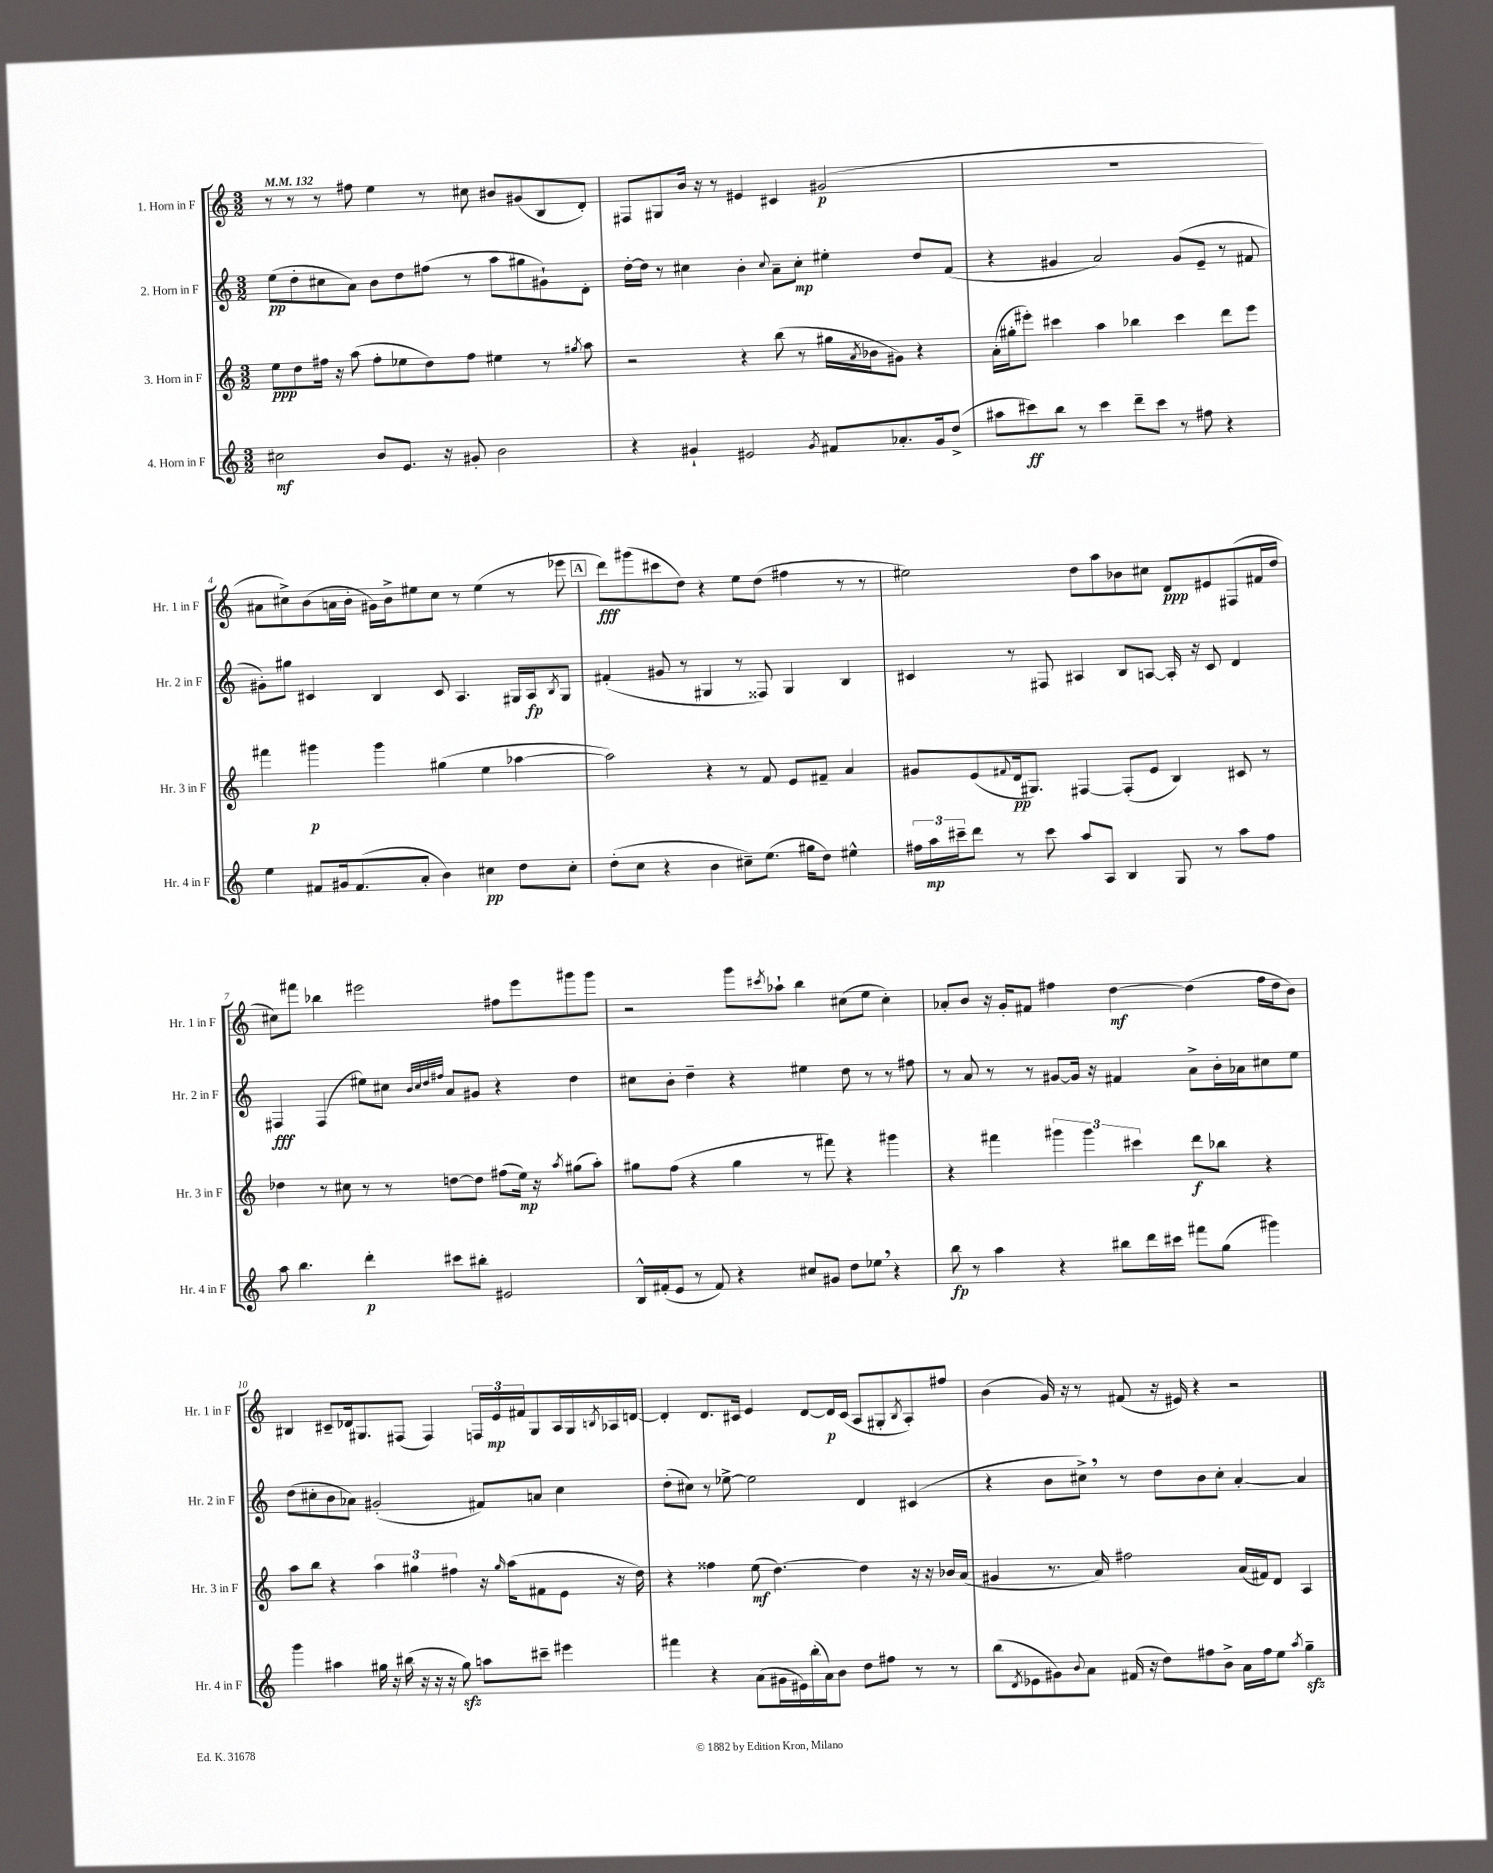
<<
\new StaffGroup <<
\new Staff = "s0" \with { instrumentName = "1. Horn in F" shortInstrumentName = "Hr. 1 in F" } {
    \clef treble \key c \major \numericTimeSignature \time 3/2 \tempo 4 = 132
    r8 r8 r8 fis''8 e''4 r8 cis''8 bis'8 gis'8( b8 d'8-.) |
    fis8 gis8 b'16 r16 r8 eis'4 cis'4 gis'2\p( |
    R1. |
    ais'8 cis''8->) b'8( a'16 b'16-. gis'16) b'16-> eis''8 cis''8 r8 eis''4( r8 ees'''8 |
    \mark \markup { \box "A" } d'''8\fff) gis'''8( cis'''8 d''8) r4 e''8 d''8( fis''4 r8 r8 |
    eis''2) d''8 a''8 bes'8 cis''8 d'8\ppp eis'8 fis8( fis'16 d''16 |
    cis''8) fis'''8 bes''4 eis'''2 fis''8 eis'''8 gis'''8 gis'''8 |
    r2 g'''8 \acciaccatura { cis'''8 } aes''8-! b''4 cis''8( e''8 cis''4-.) |
    aes'8-. b'8 r16 g'16-. fis'8 fis''4 d''4~\mf d''4( fis''16 d''16 b'8) |
    bis4 cis'8-- des'16 gis8. fis8( fis4) \tuplet 3/2 { f16 e'16\mp fis'16 } gis8 a16 gis16 \acciaccatura { b8 } aes16 d'16~ |
    d'4-. d'8. cis'16 e'4 d'8~ d'16\p cis'16( a8 gis8-. \acciaccatura { b8 } a8-.) fis''8 |
    b'4( g'16) r16 r8 fis'8( r16 eis'16) r4 r2 \bar "|." |
}
\new Staff = "s1" \with { instrumentName = "2. Horn in F" shortInstrumentName = "Hr. 2 in F" } {
    \clef treble \key c \major \numericTimeSignature \time 3/2
    e''8\pp( d''8-. cis''8 a'8) b'8 d''8 fis''8( r8 a''8 gis''8 gis'8-!) d'8-. |
    d''16~-. d''16 r8 cis''4 b'4-. \appoggiatura { cis''8 } a'8-- cis''8-.\mp eis''4-. d''8 f'8( |
    r4 gis'4 a'2) gis'8( e'8-- r8 fis'8 |
    gis'8-.) gis''8 cis'4 b4 cis'8 a4. gis16 a16\fp \acciaccatura { b8 } gis8 |
    \mark \markup { \box "A" } fis'4-.( gis'8 r8 gis4 r8 fisis8) gis4 b4 |
    cis'4 r8 fis8 ais4 b8 a8~ a16-. r16 cis'8 d'4 |
    fis4\fff fis4( eis''8) cis''8 \grace { b'32 cis''32 d''32 fis''32 } a'8 gis'8 r4 d''4 |
    cis''8 b'8-. d''4-- r4 eis''4 d''8 r8 r8 fis''8 |
    r8 a'8 r8 r8 gis'8~ gis'16 r16 fis'4 a'8-> b'16-. aes'16 cis''8 e''8 |
    d''8( cis''8-. b'8 aes'8) gis'2-.( fis'8) a'8 cis''4 |
    d''8-.( cis''8) r8 ees''8~-> ees''2 d'4 cis'4( |
    r4 b'8 cis''8->) \breathe r8 d''8 b'8 cis''8-. a'4~-. a'4 \bar "|." |
}
\new Staff = "s2" \with { instrumentName = "3. Horn in F" shortInstrumentName = "Hr. 3 in F" } {
    \clef treble \key c \major \numericTimeSignature \time 3/2
    e''8\ppp d''8 fis''16 r16 a''8( fis''8-. ees''8 d''8) fis''8 eis''4 r8 \acciaccatura { gis''8 } a''8 |
    r2 r4 b''8( r8 gis''16 \acciaccatura { a'8 } bes'16 gis'8) r4 |
    a'16-.( gis''16-. eis'''8-.) cis'''4 a''4 bes''4 cis'''4 d'''8 eis'''8 |
    fis'''4 gis'''4\p gis'''4 gis''4( e''4 aes''4~ |
    \mark \markup { \box "A" } aes''2) r4 r8 f'8 e'8 fis'8-- a'4 |
    gis'8 e'8( \appoggiatura { fis'8 } d'16\pp gis8.) fis4~ fis8-.( e'8 b4) cis'8 r8 |
    des''4 r8 cis''8 r8 r8 d''8~ d''8 fis''8( e''16\mp) r16 \acciaccatura { a''8 } gis''8( a''8-.) |
    gis''8 f''8( r4 gis''4 r8 fis'''8) r4 gis'''4 |
    r4 fis'''4 \tuplet 3/2 { gis'''4 gis'''4 cis'''4 } d'''8\f bes''8 r4 |
    a''8 b''8 r4 \tuplet 3/2 { a''4 gis''4 fis''4 } r16 \grace { gis''16 } a''16( fis'8 e'8 r16 d''16) |
    r4 fisis''4 e''8\mf( d''4.~) d''4 r16 r16 bes'16 a'16( |
    gis'4 r8. a'16) fis''2 a'16( fis'16) d'8 a4 \bar "|." |
}
\new Staff = "s3" \with { instrumentName = "4. Horn in F" shortInstrumentName = "Hr. 4 in F" } {
    \clef treble \key c \major \numericTimeSignature \time 3/2
    cis''2\mf b'8 e'8. r16 gis'8-. b'2 |
    r4 gis'4-! eis'2 \acciaccatura { gis'8 } fis'8 aes'8.-. gis'16 d''8->( |
    ais''8 cis'''8\ff) b''8 r8 cis'''4 d'''8-- cis'''8 r8 fis''8 r4 |
    e''4 fis'8 gis'16 fis'8.( a'8-. b'4) cis''4\pp d''8 cis''8-. |
    \mark \markup { \box "A" } d''8-.( c''8 r4 b'4 cis''8--) e''8.( gis''16 d''8) eis''4-^ |
    \tuplet 3/2 { fis''16 a''16\mp cis'''16-- } d'''8 r8 cis'''8 a''8 a8 b4 g8 r8 a''8 fis''8 |
    a''8 b''4. d'''4-.\p cis'''8 bis''8-. eis'2 |
    b16-^ fis'16-.( e'8 r8 fis'8) r4 cis''8 gis'8 d''8 ees''8 \breathe r4 |
    b''8\fp r8 a''4 r4 bis''8 d'''16 cis'''16 fis'''8 g''8( gis'''4) |
    g'''4 ais''4 gis''16 r16 bis''16( r16 r16 r16 gis''8\sfz) a''8 cis'''8-- eis'''4 |
    fis'''4 r4 a'8( gis'16 eis'16) b''16-.( a'16) b'8 d''8 fis''8 r8 r8 |
    b''8( \acciaccatura { d'8 } ees'8 gis'8) \appoggiatura { b'8 } a'8 fis'16( r16 d''8) fis''8 b'8-> a'16 fis''16 e''8 \acciaccatura { a''8 } g''4--\sfz \bar "|." |
}
>>
>>
